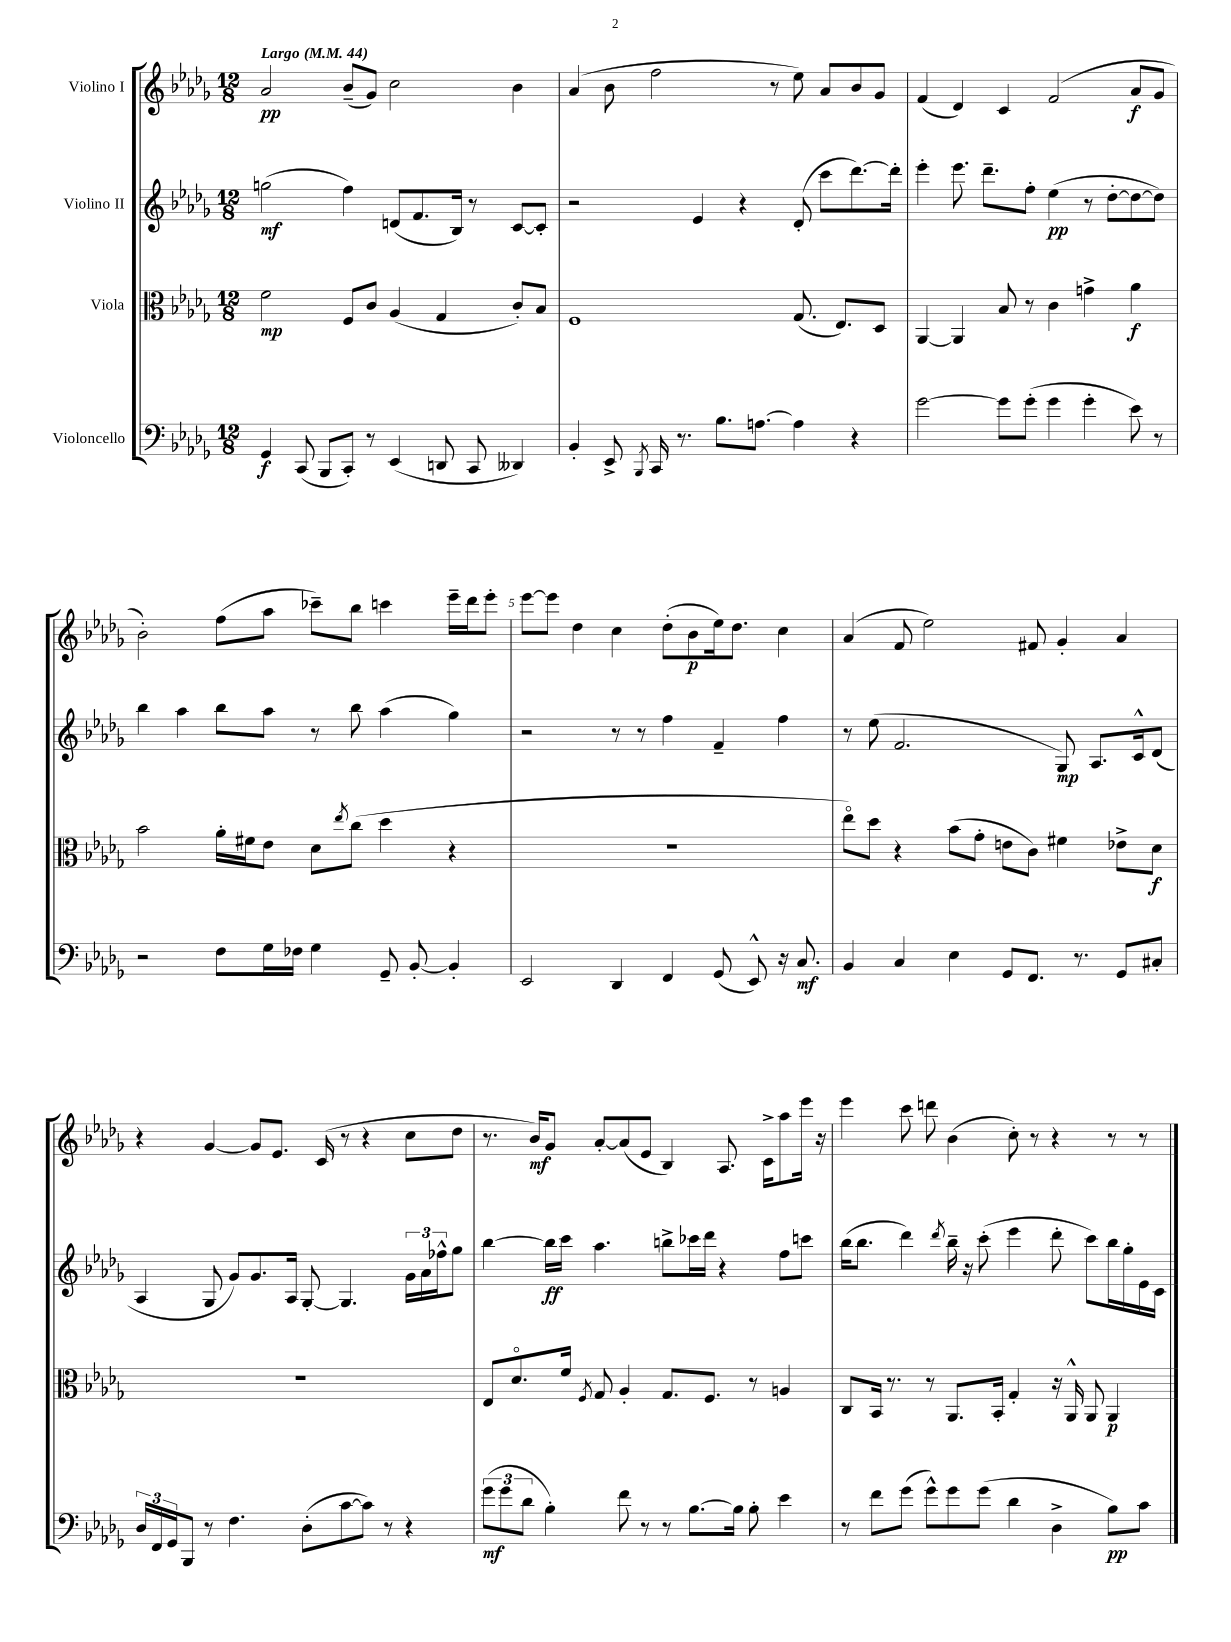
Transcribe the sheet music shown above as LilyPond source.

<<
\new StaffGroup <<
\new Staff = "s0" \with { instrumentName = "Violino I" } {
    \clef treble \key des \major \numericTimeSignature \time 12/8 \tempo "Largo" 4 = 44
    aes'2\pp bes'8--( ges'8) c''2 bes'4 |
    aes'4( bes'8 f''2 r8 ees''8) aes'8 bes'8 ges'8 |
    f'4( des'4) c'4 f'2( aes'8\f ges'8 |
    bes'2-.) f''8( aes''8 ces'''8--) bes''8 c'''4 ees'''16-- des'''16 ees'''8-. |
    ees'''8~ ees'''8 des''4 c''4 des''8-.( bes'8\p ees''16) des''8. c''4 |
    aes'4( f'8 ees''2) fis'8 ges'4-. aes'4 |
    r4 ges'4~ ges'8 ees'8. c'16( r8 r4 c''8 des''8 |
    r8. bes'16\mf) ges'8 aes'8~-. aes'8( ees'8 bes4) aes8. c'16-> aes''8 ees'''16 r16 |
    ees'''4 c'''8 d'''8 bes'4( c''8-.) r8 r4 r8 r8 \bar "|." |
}
\new Staff = "s1" \with { instrumentName = "Violino II" } {
    \clef treble \key des \major \numericTimeSignature \time 12/8
    g''2\mf( f''4) d'8( f'8. bes16) r8 c'8~ c'8-. |
    r2 ees'4 r4 des'8-.( c'''8 des'''8.~) des'''16-. |
    ees'''4-. ees'''8. des'''8.-- f''8-. ees''4\pp( r8 des''8~-. des''8~ des''8) |
    bes''4 aes''4 bes''8 aes''8 r8 bes''8 aes''4( ges''4) |
    r2 r8 r8 f''4 f'4-- f''4 |
    r8 ees''8( f'2. ges8\mp) aes8. c'16-^ des'8( |
    aes4 ges8 ges'8) ges'8. aes16 ges8~-. ges4. \tuplet 3/2 { ges'16 aes'16 fes''16-^ } ges''8 |
    bes''4~ bes''16\ff c'''16 aes''4. b''8-> ces'''16 des'''16 r4 f''8 c'''8 |
    bes''16( bes''8. des'''4) \acciaccatura { des'''8 } bes''16-- r16 c'''8-.( ees'''4 des'''8-. c'''8) bes''16 ges''16-. ees'16 c'16 \bar "|." |
}
\new Staff = "s2" \with { instrumentName = "Viola" } {
    \clef alto \key des \major \numericTimeSignature \time 12/8
    f'2\mp f8 c'8 aes4( ges4 c'8-.) bes8 |
    f1 ges8.( ees8.) des8 |
    aes,4~ aes,4 bes8 r8 c'4 g'4-> aes'4\f |
    bes'2 aes'16-. fis'16 ees'8 des'8 \acciaccatura { ees''8 } c''8( des''4 r4 |
    R1. |
    ees''8\flageolet) des''8 r4 bes'8( ges'8-. e'8 c'8) fis'4 ees'8-> des'8\f |
    R1. |
    ees8 des'8.\flageolet f'16 \acciaccatura { f8 } ges8 aes4-. ges8. f8. r8 a4 |
    c8 bes,16 r8. r8 aes,8. bes,16-. ges4-. r16 aes,16-^ aes,8 aes,4\p \bar "|." |
}
\new Staff = "s3" \with { instrumentName = "Violoncello" } {
    \clef bass \key des \major \numericTimeSignature \time 12/8
    ges,4\f c,8( bes,,8 c,8-.) r8 ees,4( d,8 c,8 deses,4) |
    bes,4-. ees,8-> \acciaccatura { bes,,8 } c,16 r8. bes8. a8.~ a4 r4 |
    ges'2~ ges'8 ges'8-.( ges'4 ges'4-. ees'8) r8 |
    r2 f8 ges16 fes16 ges4 ges,8-- bes,8~-. bes,4-. |
    ees,2 des,4 f,4 ges,8( ees,8-^) r16 c8.\mf |
    bes,4 c4 ees4 ges,8 f,8. r8. ges,8 cis8-. |
    \tuplet 3/2 { des16 f,16 ges,16 } bes,,8 r8 f4. des8-.( c'8~ c'8) r8 r4 |
    \tuplet 3/2 { ges'8\mf( ges'8 des'8 } bes4-.) f'8 r8 r8 bes8.~ bes16 bes8-. ees'4 |
    r8 f'8 ges'8( ges'8-^) ges'8 ges'8( des'4 des4-> bes8\pp) c'8 \bar "|." |
}
>>
>>
\layout { \context { \Score \override BarNumber.break-visibility = ##(#f #t #t) barNumberVisibility = #(every-nth-bar-number-visible 5) } }
